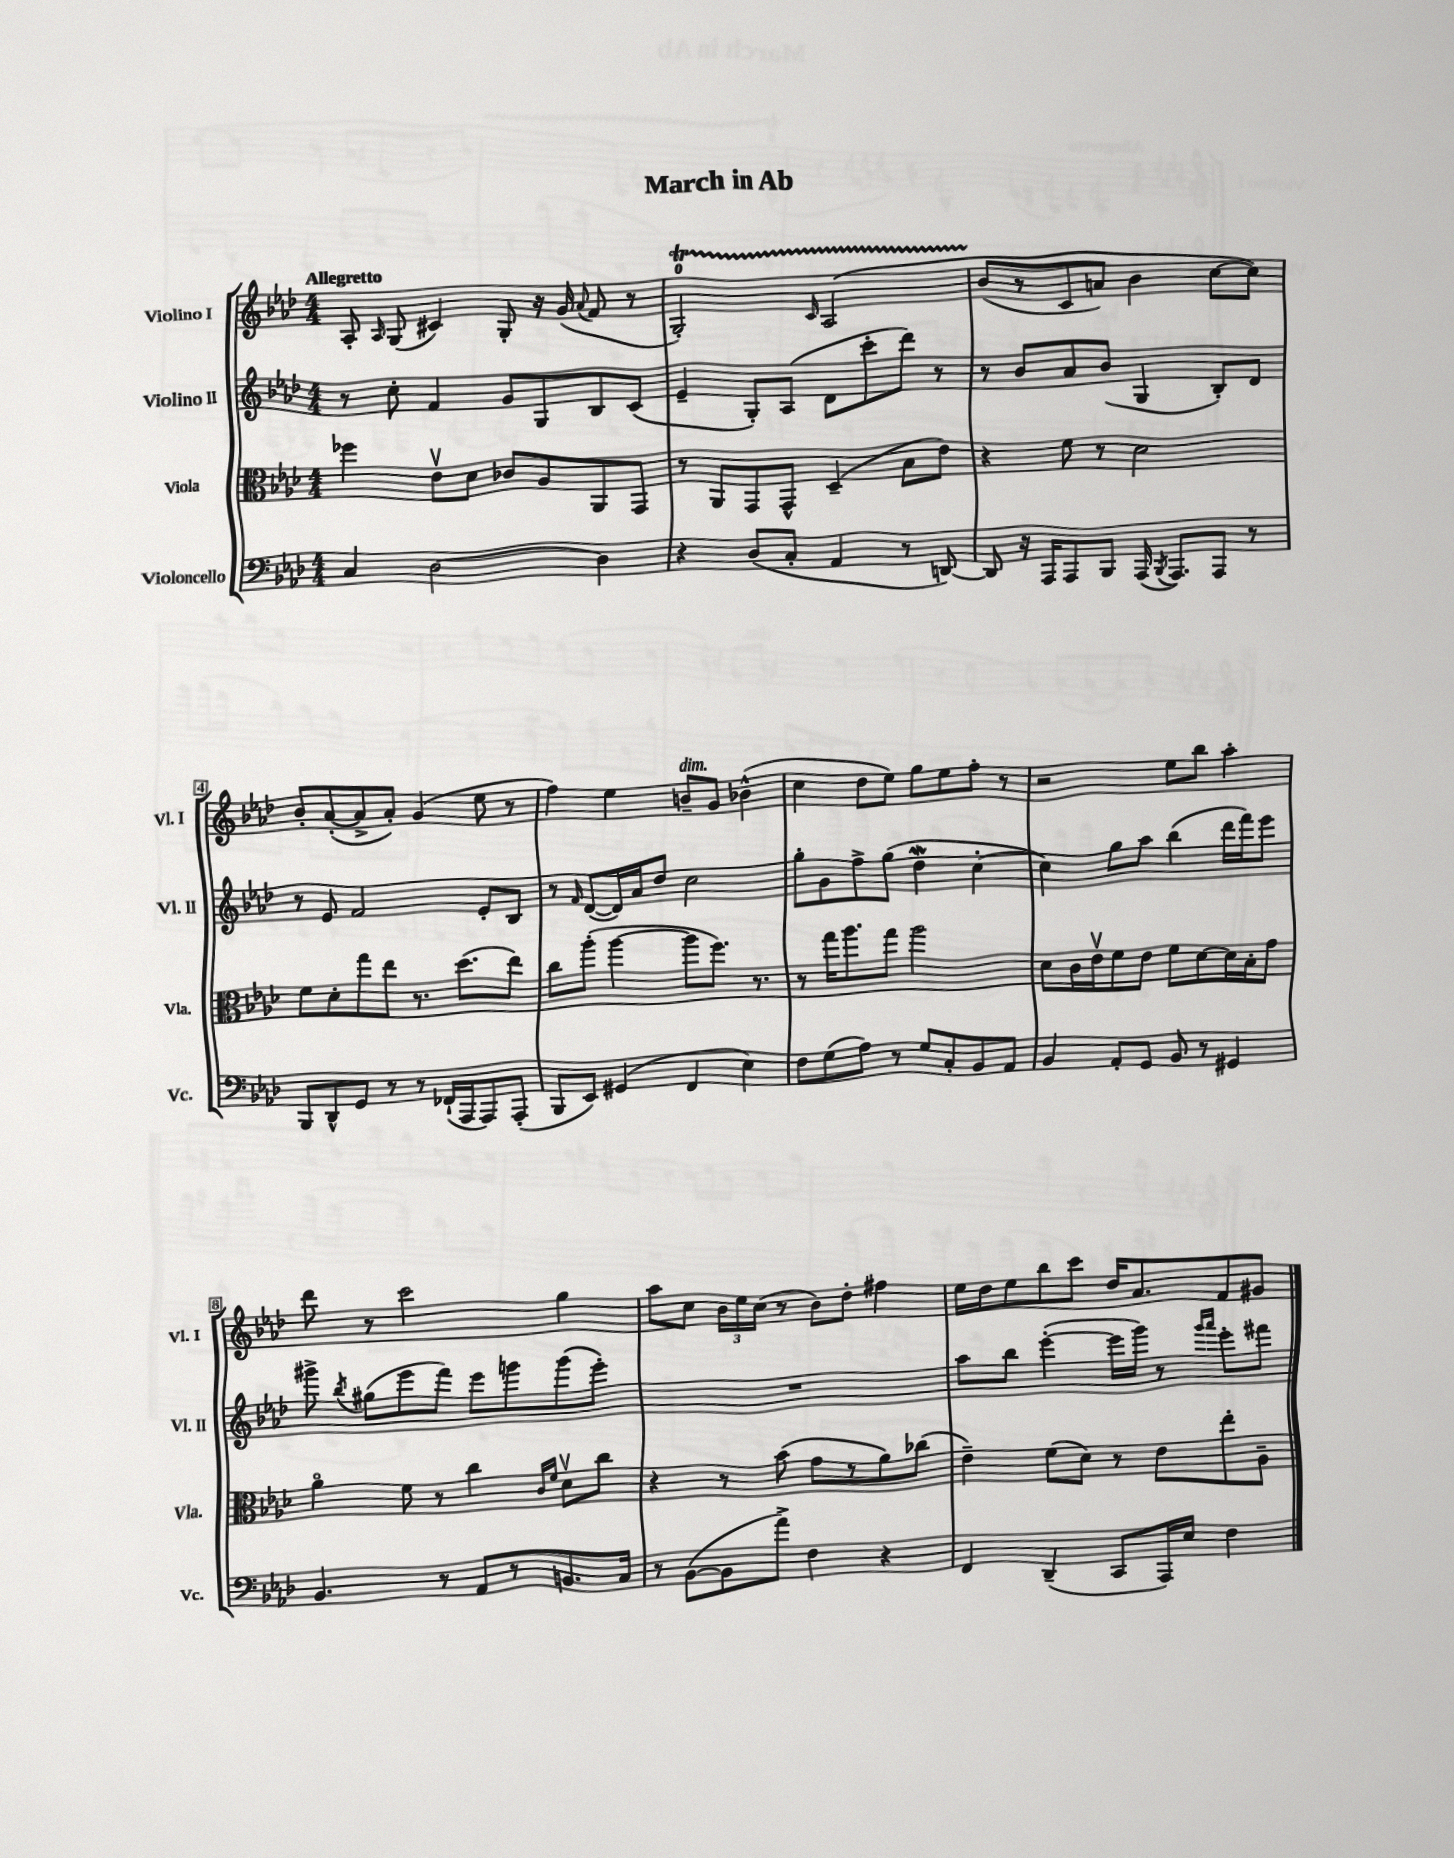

**kern	**kern	**kern	**kern
*staff4	*staff3	*staff2	*staff1
*clefF4	*clefC3	*clefG2	*clefG2
*k[b-e-a-d-]	*k[b-e-a-d-]	*k[b-e-a-d-]	*k[b-e-a-d-]
*M4/4	*M4/4	*M4/4	*M4/4
4C/	4ff-\	8r	8A-'/
.	.	.	16qqA-/
.	.	8cc'\	(8G/
[2D-\	8e-v\L	4f/	4c#/)
.	8d-\J	.	.
.	8c-/L	8g/L	8G'/
.	8A-/	8G/	16r
.	.	.	(16g/
.	.	.	8qqa-/
4D-\]	8AA-/	8B-/	8f/
.	8GG/J	(8c/J	8r
=	=	=	=
4r	8r	4e-~/	2G'/)
.	8AA-/L	.	.
(8D-/L	8GG/	8G'/L)	.
8C'/J	8GG^^/J	(8A-/J	.
.	.	.	16qqc/
4AA-/	(4D-~/	8d-\L	&(2A-/
.	.	8ccc'\	.
8r	8B-\L	8ddd-\J)	.
[8DD/)	8e-\J)	8r	.
=	=	=	=
8DD/]	4r	8r	(8b-/L
16r	.	8b-/L	8r
16AAA-/LK	.	.	.
8AAA-/	8f\	8a-/	8c/
8BBB-/J	8r	(8b-/J	8a/J)
(16AAA-/	2d-\	4G/	4b-\
8qBBB-/	.	.	.
8.AAA-/L)	.	.	.
8AAA-/J	.	8B-'/L)	[8cc\L
8r	.	8d-/J	8cc\]J&)
=	=	=	=
8BBB-/L	8f\L	8r	8b-'/L
8DD-^^/	8d-'\	8e-/	([8a-'/
8GG/J	8gg\	2f/	8a-^/]
8r	8ee-\J	.	8a-'/J)
8r	8.r	.	(4g/
(16FF-`/LL	.	.	.
16AAA-/J	(8.dd-\L	.	.
8AAA-/)	.	8e-'/L	8ee-\
(8AAA-'/J	8ee-\J)	8B-/J	8r
=	=	=	=
8BBB-/L	8cc\L	8r	4ff\)
.	.	16qqf/	.
8EE-/J)	(8aa-'\J	([8d-/L	.
(4GG#/	[4aa-\	16d-/]L)	4ee-\
.	.	16a-/J	.
.	.	8dd-/J	.
4FF/	8aa-\]L	2cc\	8b~/L
.	8.ff\J)	.	8g/J
4E-\)	.	.	(4b-^^\
.	8.r	.	.
=	=	=	=
8F\L	8r	8gg'\L	4cc\
(8G\	16gg\LK	8g\	.
.	8.aa-\	.	.
8A-\J)	.	8ff^\	8dd-\L
8r	8gg\J	(8gg\J	8ee-\J)
8G/L	2aa-\	4dd-\	8gg\L
8C'/	.	.	8ee-\
8BB-/	.	[4cc'\	8ff'\J
8AA-/J	.	.	8r
=	=	=	=
4BB-/	8d-\L	4cc\])	2r
.	16c\L	.	.
.	16e-v\J	.	.
8AA-'/L	8f\	8gg\L	.
8GG/J	8e-\J	8aa-\J	.
8BB-/	8f\L	(4bb-\	8ee-\L
8r	[8d-\	.	8bb-\J
4GG#/	16d-\]L	16ddd-\LL	4aa-'\
.	16B-'\J	16fff\J)	.
.	8g\J	8eee-\J	.
=	=	=	=
4.BB-/	4a-o\	8ggg#^\	8ddd-\
.	.	8qbb-/	.
.	.	(8gg#\L	8r
.	8f\	8eee-\	2ccc\
8r	8r	8fff\J)	.
8AA-/L	4cc\	8eee-\L	.
8r	.	8ggg\	.
.	16qqc/LL	.	.
.	16qqf/JJ	.	.
8.BB/	8d-v\L	(8ggg\	4gg\
.	8cc\J	8eee-'\J)	.
16C/Jk	.	.	.
=	=	=	=
8r	4r	1r	8aa-\L
([8BB-\L	.	.	8cc\J
8BB-\]	8r	.	24b-\LL
.	.	.	24ee-\
.	.	.	(24cc\JJ
8a-^\J)	(8b-\	.	8r
4F\	8g\L	.	8b-\L)
.	8r	.	8dd-'\J
4r	8a-\)	.	4ff#\
.	(8cc-\J	.	.
=	=	=	=
4FF/	4e-~\)	8aa-\L	16ee-\LL
.	.	.	16dd-\J
.	.	8bb-\J	8ee-\
(4DD-~/	(8f\L	([4eee-'\	8bb-\
.	8d-\J)	.	8ccc\J
8CC/L	8r	16eee-\]LL	16dd-/LK
.	.	16ggg\JJ)	8.a-/
16AAA-/L)	8e-\L	8r	.
16E-/JJ	.	.	.
.	.	16qqggg/LL	.
.	.	16qqaaa-/JJ	.
4F\	8ee-'\	8eee-'\L	8f/
.	8A-~\J	8fff#\J	8g#/J
==	==	==	==
*-	*-	*-	*-
